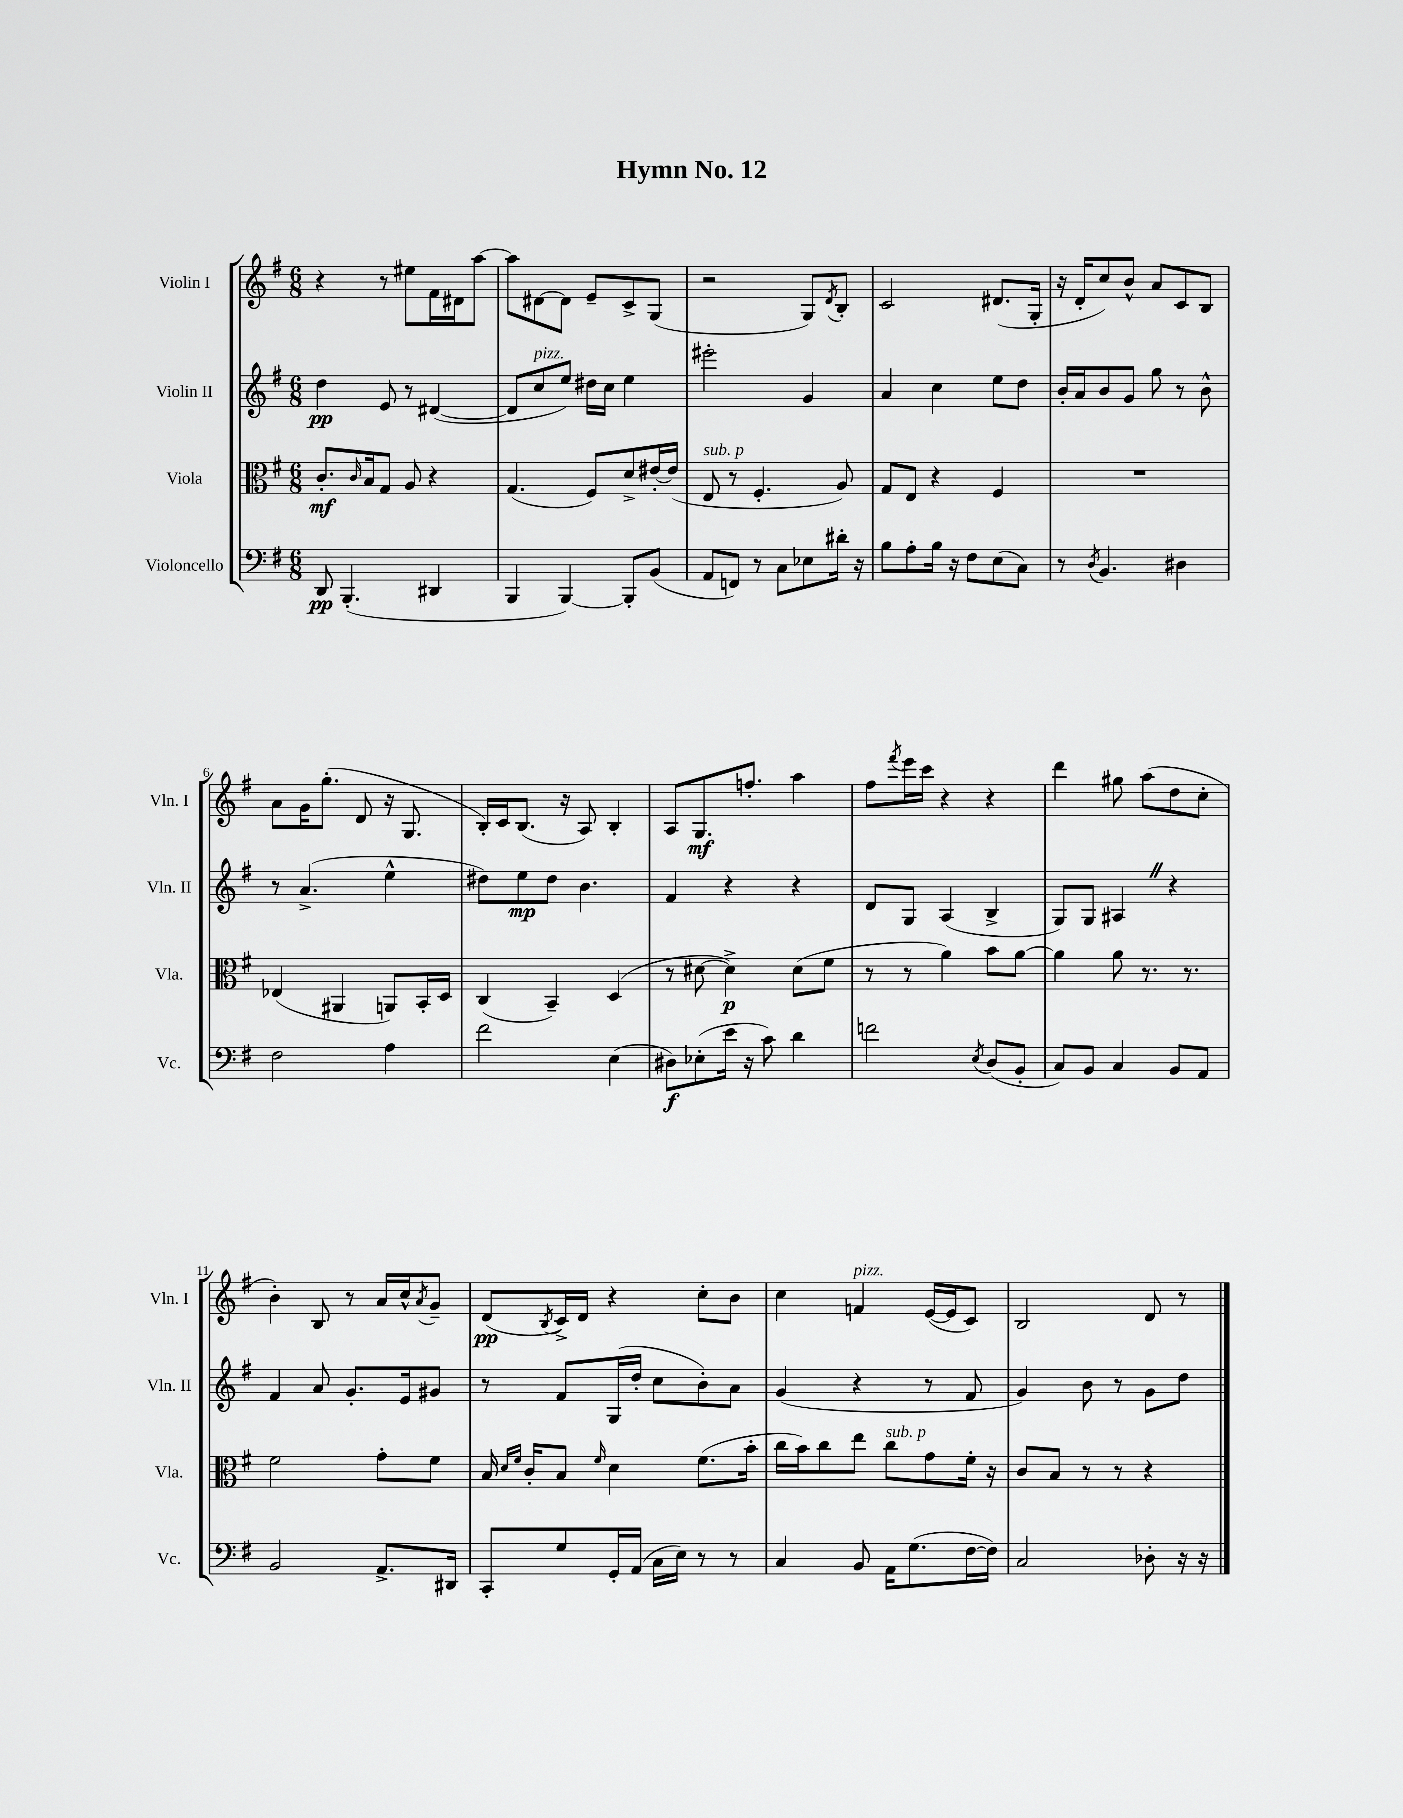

**kern	**kern	**kern	**kern
*staff4	*staff3	*staff2	*staff1
*clefF4	*clefC3	*clefG2	*clefG2
*k[f#]	*k[f#]	*k[f#]	*k[f#]
*M6/8	*M6/8	*M6/8	*M6/8
8DD	8.c'	4dd	4r
(4.BBB'	.	.	.
.	16qqc	.	.
.	16B	.	.
.	8G	8e	8r
.	8A	8r	8ee#
4DD#	4r	([4d#	16f#
.	.	.	16d#
.	.	.	[8aa
=	=	=	=
4BBB	(4.G	8d#]	8aa]
.	.	8cc	[8d#
[4BBB)	.	8ee)	8d#]
.	8F#)	16dd#	8e~
.	.	16cc	.
8BBB']	8d^	4ee	8c^
(8BB	[16e#'	.	(8G
.	(16e#]	.	.
=	=	=	=
8AA	8E	2eee#'	2r
8FF)	8r	.	.
8r	4.F#'	.	.
8C	.	.	.
8E-	.	4g	8G)
.	.	.	8qd
16d#'	8A)	.	8B'
16r	.	.	.
=	=	=	=
8B	8G	4a	2c
8A'	8E	.	.
16B	4r	4cc	.
16r	.	.	.
8F#	.	.	.
(8E	4F#	8ee	(8.d#
8C)	.	8dd	.
.	.	.	16G'
=	=	=	=
8r	2.r	16b'	16r
.	.	16a	16d'
8qD	.	.	.
4.BB	.	8b	8cc)
.	.	8g	8b^^
.	.	8gg	8a
4D#	.	8r	8c
.	.	8b^^	8B
=	=	=	=
2F#	(4E-	8r	8a
.	.	(4.a^	16g
.	.	.	(8.gg'
.	4AA#	.	.
.	.	.	8d
4A	8AA)	4ee^^	16r
.	.	.	8.G
.	16BB'	.	.
.	16D	.	.
=	=	=	=
2f#	(4C	8dd#)	16B')
.	.	.	16c
.	.	8ee	(8.B
.	4BB~)	8dd#	.
.	.	.	16r
.	.	4.b	8A)
(4E	(4D	.	4B'
=	=	=	=
8D#)	8r	4f#	8A
(8E-'	[8d#	.	8.G
16e	4d#^])	4r	.
16r	.	.	8.ff'
8c)	.	.	.
4d	(8d#	4r	4aa
.	8f#	.	.
=	=	=	=
2f	8r	8d	8ff#
.	.	.	8qfff#
.	8r	8G	16eee
.	.	.	16ccc
.	4a)	(4A	4r
8qE	.	.	.
(8D	8b	4B^	4r
8BB'	[8a	.	.
=	=	=	=
8C)	4a]	8G)	4ddd
8BB	.	8G	.
4C	8a	4A#	8gg#
.	8.r	.	(8aa
8BB	.	4r	8dd
.	8.r	.	.
8AA	.	.	8cc'
=	=	=	=
2BB	2f#	4f#	4b')
.	.	8a	8B
.	.	8.g'	8r
8.AA^	8g'	.	16a
.	.	16e	16cc^^
.	.	.	8qa
.	8f#	8g#	8g~
16DD#	.	.	.
=	=	=	=
8CC'	16B	8r	(8d
.	16qqd	.	.
.	16qqf#	.	.
.	16c'	.	.
.	.	.	8qB
8G	8B	8f#	16c^)
.	.	.	16d
.	16qqf#	.	.
16GG'	4d	(16G	4r
(16AA	.	16dd'	.
16C	.	8cc	.
16E)	.	.	.
8r	(8.f#	8b')	8cc'
8r	.	8a	8b
.	16b'	.	.
=	=	=	=
4C	16cc	(4g	4cc
.	16b)	.	.
.	8cc	.	.
8BB	8ee	4r	4f
16AA	8cc	.	.
(8.G	.	.	.
.	8g	8r	([16e
.	.	.	16e]
[16F#	16f#'	8f#	8c)
16F#])	16r	.	.
=	=	=	=
2C	8c	4g)	2B
.	8B	.	.
.	8r	8b	.
.	8r	8r	.
8D-'	4r	8g	8d
16r	.	8dd	8r
16r	.	.	.
==	==	==	==
*-	*-	*-	*-
